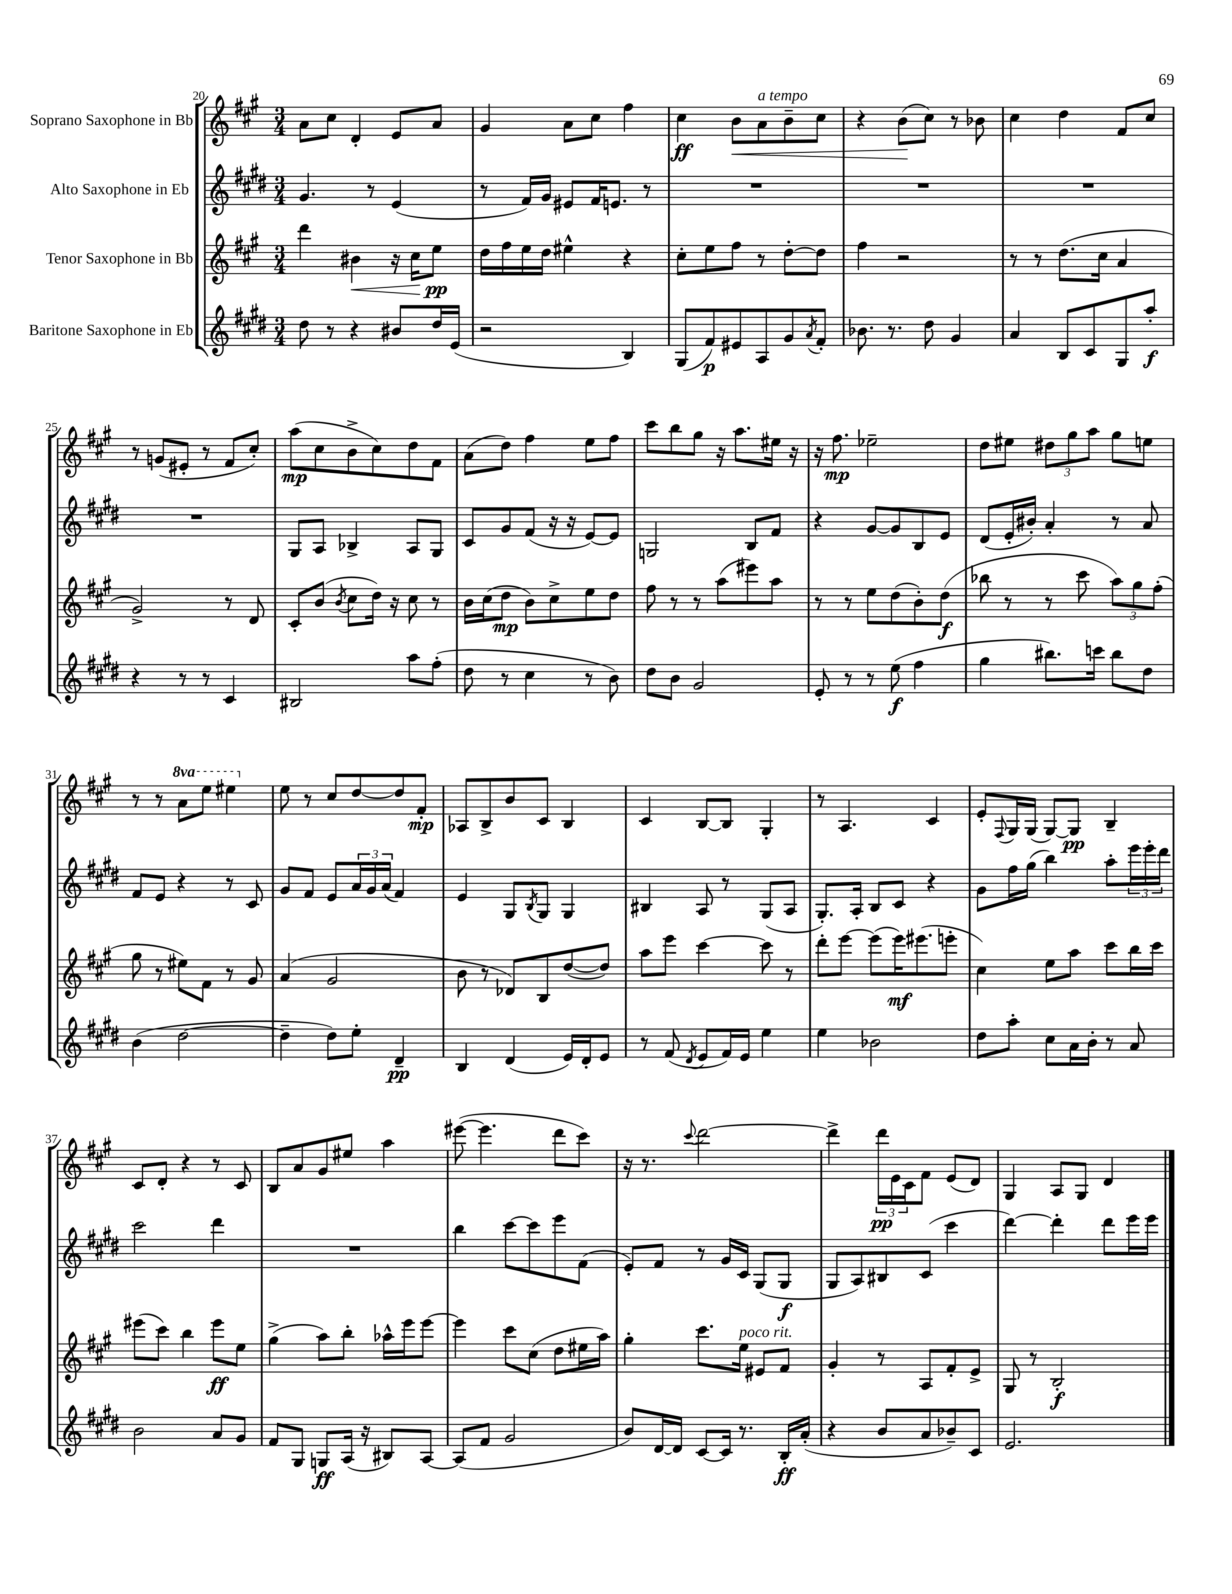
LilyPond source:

<<
\new StaffGroup <<
\new Staff = "s0" \with { instrumentName = "Soprano Saxophone in Bb" } {
    \clef treble \key a \major \numericTimeSignature \time 3/4 \set Staff.ottavationMarkups = #ottavation-simple-ordinals
    a'8 cis''8 d'4-. e'8 a'8 |
    gis'4 a'8 cis''8 fis''4 |
    cis''4\ff b'8\< a'8^\markup { \italic "a tempo" } b'8-- cis''8 |
    r4 b'8\!( cis''8) r8 bes'8 |
    cis''4 d''4 fis'8 cis''8 |
    r8 g'8( eis'8-. r8 fis'8 cis''8-.) |
    a''8\mp( cis''8 b'8-> cis''8) d''8 fis'8 |
    a'8( d''8) fis''4 e''8 fis''8 |
    cis'''8 b''8 gis''8 r16 a''8. eis''16 r16 |
    r16 fis''8.\mp ees''2-- |
    d''8 eis''8 \tuplet 3/2 { dis''8 gis''8 a''8 } gis''8 e''8 |
    r8 r8 \ottava #1 a''8 e'''8 eis'''4 \ottava #0 |
    e''8 r8 cis''8 d''8~ d''8 fis'8-.\mp |
    aes8 b8-> b'8 cis'8 b4 |
    cis'4 b8~ b8 gis4-. |
    r8 a4. cis'4 |
    e'8-. \appoggiatura { fis8 } gis16 gis16( gis8~) gis8\pp b4-- |
    cis'8 d'8-. r4 r8 cis'8 |
    b8 a'8 gis'8 eis''8 a''4 |
    eis'''8~( eis'''4. d'''8 cis'''8) |
    r16 r8. \appoggiatura { cis'''8 } d'''2~ |
    d'''4-> \tuplet 3/2 { d'''16\pp e'16 cis'16 } fis'8 e'8( d'8) |
    gis4 a8 gis8 d'4 \bar "|." |
}
\new Staff = "s1" \with { instrumentName = "Alto Saxophone in Eb" } {
    \clef treble \key e \major \numericTimeSignature \time 3/4
    gis'4. r8 e'4( |
    r8 fis'16) gis'16 eis'8 fis'16 e'8. r8 |
    R2. |
    R2. |
    R2. |
    R2. |
    gis8 a8 bes4-> a8 gis8 |
    cis'8 gis'8 fis'8( r16 r16 e'8~) e'8 |
    g2 b8 fis'8 |
    r4 gis'8~ gis'8 b8 e'8 |
    dis'8( e'16-. bis'16-.) a'4-. r8 a'8 |
    fis'8 e'8 r4 r8 cis'8 |
    gis'8 fis'8 e'8 \tuplet 3/2 { a'16 gis'16 a'16( } fis'4) |
    e'4 gis8 \acciaccatura { b8 } gis8 gis4 |
    bis4 a8 r8 gis8( a8 |
    gis8.-.) a16-. b8 cis'8 r4 |
    gis'8 fis''16 gis''16( b''4) a''8-. \tuplet 3/2 { e'''16 e'''16-. dis'''16 } |
    cis'''2 dis'''4 |
    R2. |
    b''4 cis'''8~ cis'''8 e'''8 fis'8( |
    e'8-.) fis'8 r8 gis'16 cis'16 gis8( gis8\f |
    gis8 a8) bis8 cis'8( cis'''4 |
    dis'''4~) dis'''4-. dis'''8 e'''16 e'''16 \bar "|." |
}
\new Staff = "s2" \with { instrumentName = "Tenor Saxophone in Bb" } {
    \clef treble \key a \major \numericTimeSignature \time 3/4
    d'''4 bis'4\< r16 cis''16 e''8\pp\! |
    d''16 fis''16 e''16 d''16 eis''4-^ r4 |
    cis''8-. e''8 fis''8 r8 d''8~-. d''8 |
    fis''4 r2 |
    r8 r8 d''8.( cis''16 a'4 |
    gis'2->) r8 d'8 |
    cis'8-. b'8( \acciaccatura { b'8 } cis''8 d''16) r16 cis''8 r8 |
    b'16 cis''16( d''8\mp b'8) cis''8-> e''8 d''8 |
    fis''8 r8 r8 a''8( eis'''8) a''8 |
    r8 r8 e''8 d''8( b'8-.) d''8\f( |
    bes''8 r8 r8 cis'''8 \tuplet 3/2 { a''8) gis''8 fis''8-.( } |
    gis''8 r8 eis''8) fis'8 r8 gis'8 |
    a'4( gis'2 |
    b'8 r8 des'8) b8 d''8~( d''8) |
    a''8 e'''8 cis'''4~ cis'''8 r8 |
    d'''8-. e'''8~ e'''8( e'''16\mf) eis'''8.( e'''8-. |
    cis''4) e''8 a''8 cis'''8 b''16 cis'''16 |
    eis'''8( cis'''8) b''4 eis'''8\ff e''8 |
    gis''4->( a''8) b''8-. aes''16-^ e'''16 e'''8~ |
    e'''4 cis'''8 cis''8( d''8 eis''16 a''16) |
    gis''4-. cis'''8. e''16^\markup { \italic "poco rit." } eis'8 fis'8 |
    gis'4-. r8 a8 fis'8-. e'8-> |
    gis8 r8 b2-.\f \bar "|." |
}
\new Staff = "s3" \with { instrumentName = "Baritone Saxophone in Eb" } {
    \clef treble \key e \major \numericTimeSignature \time 3/4
    dis''8 r8 r4 bis'8 dis''16 e'16( |
    r2 b4) |
    gis8( fis'8\p) eis'8 a8 gis'8 \acciaccatura { a'8 } fis'8-. |
    bes'8. r8. dis''8 gis'4 |
    a'4 b8 cis'8 gis8 a''8-.\f |
    r4 r8 r8 cis'4 |
    bis2 a''8 fis''8-.( |
    dis''8 r8 cis''4 r8 b'8) |
    dis''8 b'8 gis'2 |
    e'8-. r8 r8 e''8\f( fis''4 |
    gis''4 bis''8.) c'''16 bis''8 dis''8 |
    b'4( dis''2~ |
    dis''4-- dis''8) e''8-. dis'4--\pp |
    b4 dis'4( e'16) dis'16-. e'8 |
    r8 fis'8( \acciaccatura { dis'8 } e'8 fis'16) e'16 e''4 |
    e''4 bes'2 |
    dis''8 a''8-. cis''8 a'16 b'16-. r8 a'8 |
    b'2 a'8 gis'8 |
    fis'8 gis8 g8\ff a16( r16 bis8) a8~ |
    a8( fis'8 gis'2 |
    b'8) dis'16~ dis'16 cis'8~ cis'16 r8. b16-.\ff a'16-.( |
    r4 b'8 a'8 bes'8--) cis'8 |
    e'2. \bar "|." |
}
>>
>>
\layout { \context { \Score currentBarNumber = #20 } }
